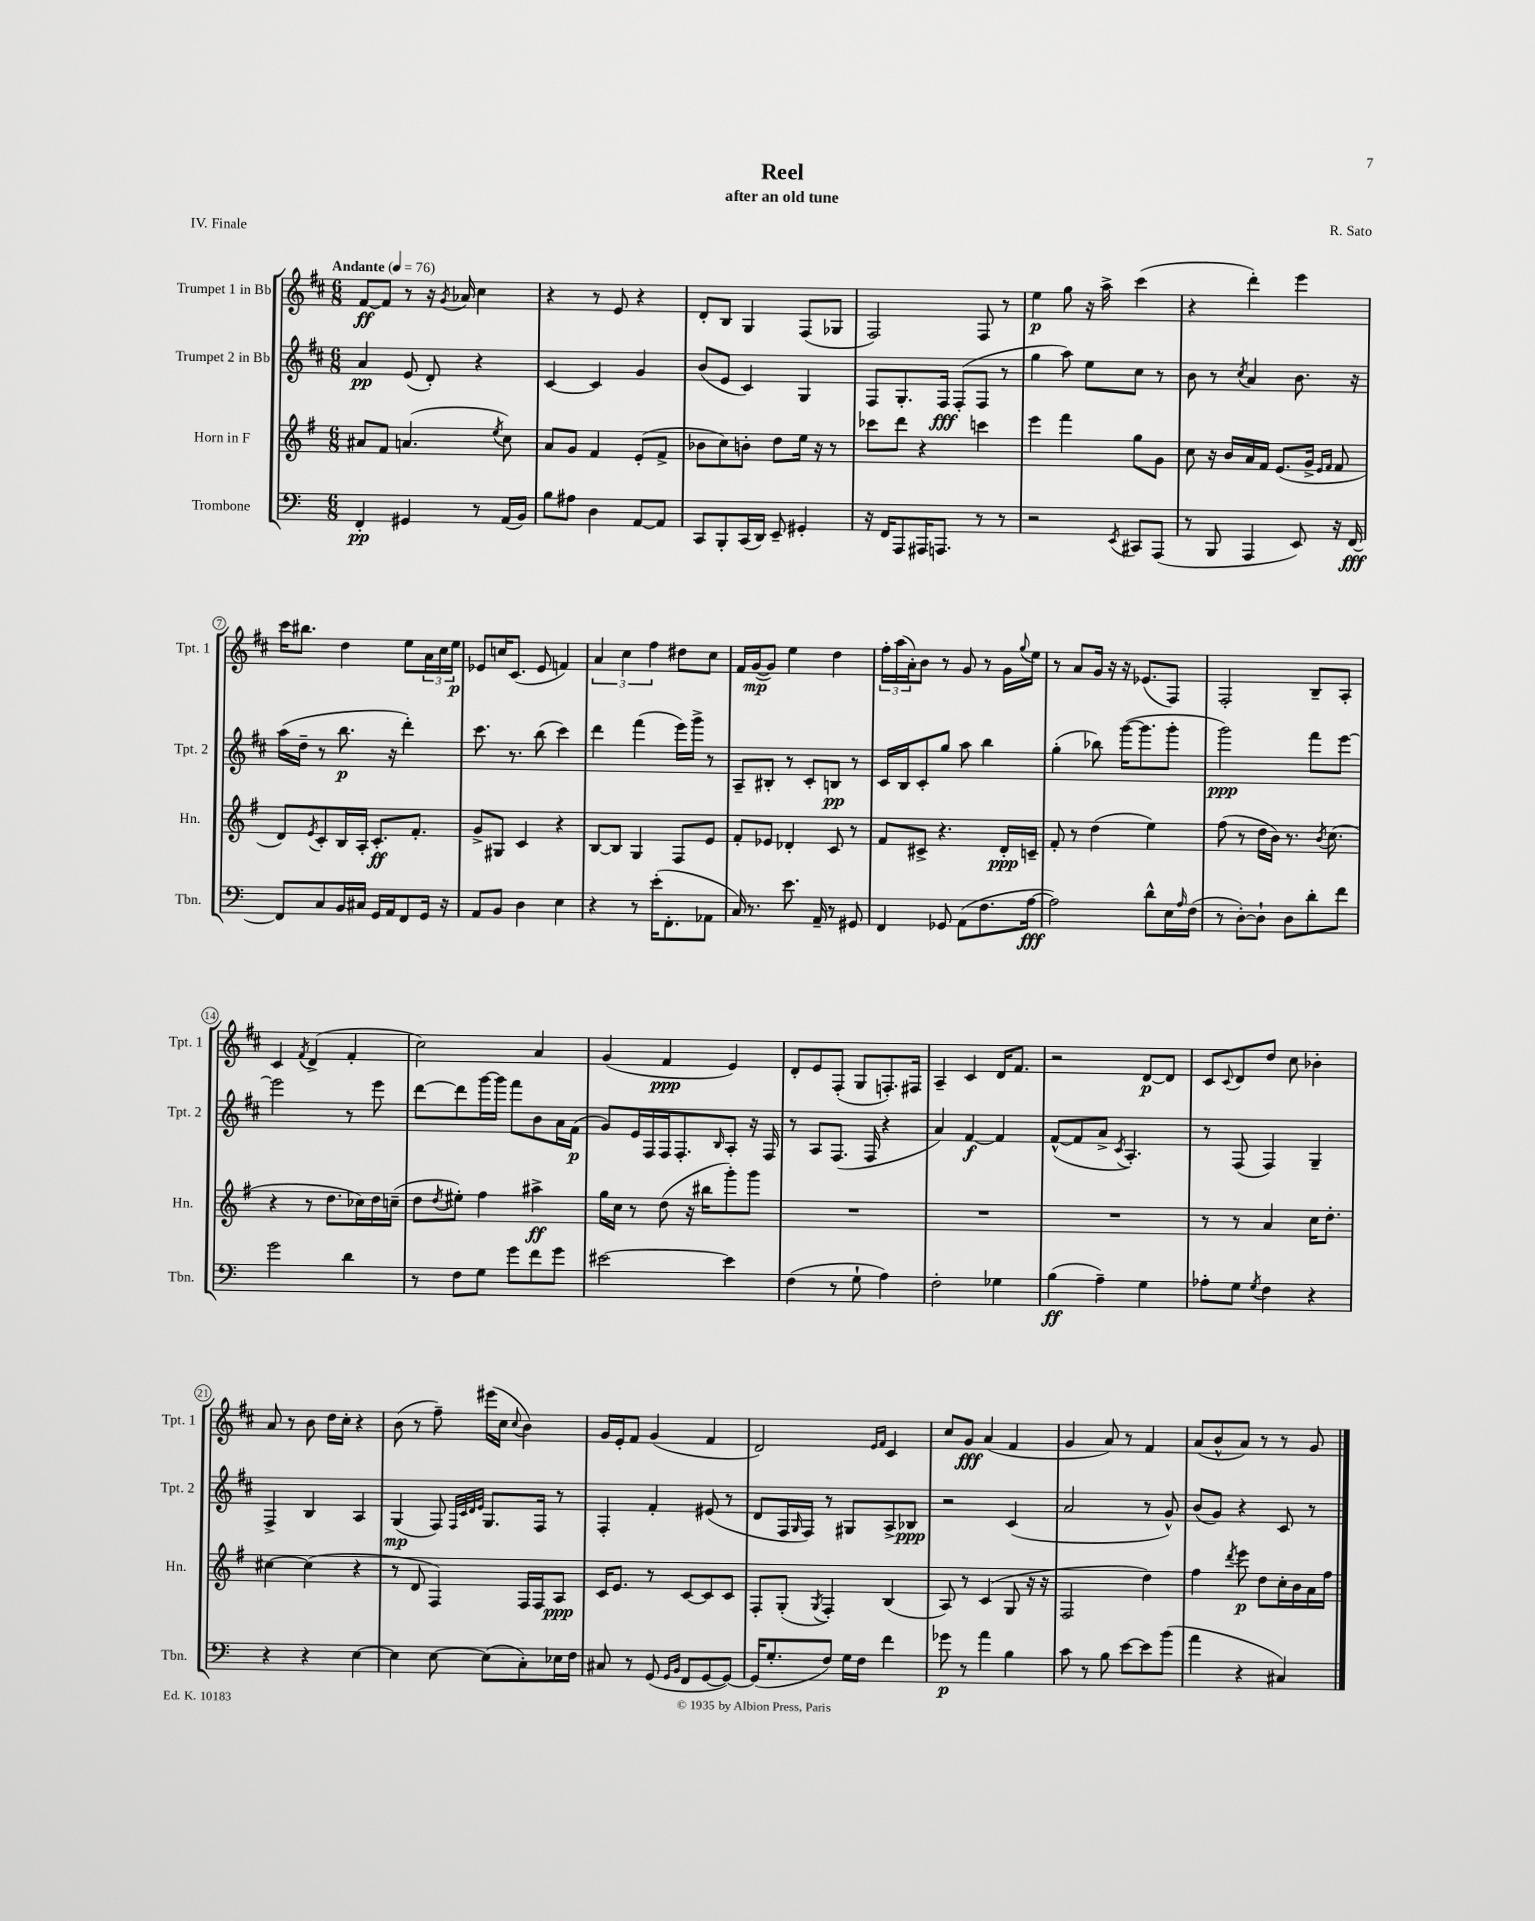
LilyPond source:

\header { title = "Reel" composer = "R. Sato" subtitle = "after an old tune" piece = "IV. Finale" }
<<
\new StaffGroup <<
\new Staff = "s0" \with { instrumentName = "Trumpet 1 in Bb" shortInstrumentName = "Tpt. 1" } {
    \clef treble \key d \major \numericTimeSignature \time 6/8 \tempo "Andante" 4 = 76
    fis'8~\ff fis'8 r8 r16 \acciaccatura { g'8 } aes'16 cis''4 |
    r4 r8 e'8 r4 |
    d'8-. b8 g4 fis8( ges8 |
    fis2) fis8 r8 |
    e''4\p g''8 r16 a''16-> cis'''4( |
    r4 d'''4-.) e'''4 |
    cis'''16 bis''8. d''4 e''8 \tuplet 3/2 { a'16 cis''16 e''16\p } |
    ees'8 c''16 cis'8.( ees'8 f'4) |
    \tuplet 3/2 { a'4 cis''4 fis''4 } dis''8 cis''8 |
    fis'16 g'16~\mp( g'8) e''4 d''4 |
    \tuplet 3/2 { fis''16-. a''16( a'16-.) } b'8 r8 g'8 r8 g'16 \appoggiatura { g''8 } e''16 |
    r8 a'8 g'16 r16 r16 ees'8.( fis8) |
    fis2-. b8-- a8-. |
    cis'4 \acciaccatura { fis'8 } d'4->( fis'4-. |
    cis''2) a'4 |
    g'4( fis'4\ppp e'4) |
    d'8-. e'8 fis8-.( g8 f8.-.) fis16 |
    a4-- cis'4 d'16 fis'8. |
    r2 d'8~\p d'8 |
    cis'8 \appoggiatura { cis'8 } d'8 d''8 cis''8 bes'4-. |
    a'8 r8 b'8 d''16 cis''16-. r4 |
    b'8( r8 fis''8--) eis'''16( cis''16 \appoggiatura { cis''8 } b'4) |
    g'16 e'16-. fis'8 g'4( fis'4 |
    d'2) \grace { e'16 fis'16 } cis'4 |
    cis''8 g'8\fff a'4( fis'4 |
    g'4 a'8) r8 fis'4 |
    a'8( b'8-^ a'8) r8 r8 g'8 \bar "|." |
}
\new Staff = "s1" \with { instrumentName = "Trumpet 2 in Bb" shortInstrumentName = "Tpt. 2" } {
    \clef treble \key d \major \numericTimeSignature \time 6/8
    a'4\pp e'8( d'8-.) r4 |
    cis'4~ cis'4 g'4 |
    b'8( e'8 cis'4) g4 |
    fis8 g8.-. fis16\fff fis8-.( fis8 r8 |
    g''4 a''8) e''8 cis''8 r8 |
    b'8 r8 \acciaccatura { cis''8 } a'4 b'8. r16 |
    a''16( d''16-- r8 b''8.\p r16 d'''4-.) |
    cis'''8. r8. b''8( cis'''4) |
    d'''4 fis'''4( e'''16) g'''16-> r8 |
    a8-- bis8-. r8 cis'8-. b8\pp r8 |
    cis'16 b16 cis'8-. g''8 a''8 b''4 |
    g''4-.( bes''8) g'''16~( g'''8. g'''8-. |
    g'''2\ppp) fis'''8 e'''8~ |
    e'''2 r8 e'''8 |
    d'''8~ d'''8 g'''16~ g'''16 fis'''8 b'8 a'16 fis'16\p( |
    g'8) e'16 fis16 fis16 fis8.-. \grace { b16 } a8-. r16 fis16 |
    r8 a8 fis8.( fis16 r4 |
    a'4) fis'4~\f fis'4 |
    fis'8~-^( fis'8 a'8-> \acciaccatura { cis'8 } a4.-.) |
    r8 fis8( fis4) g4-- |
    fis4-> b4 a4 |
    g4\mp( fis8) \grace { fis32 cis'32 d'32 e'32 } g8. fis16 r8 |
    fis4-. fis'4-. eis'8( r8 |
    d'8 fis16 \grace { g16 } fis16) r8 gis8 a8-> bes8\ppp |
    r2 cis'4( |
    a'2 r8 g'8-^) |
    b'8( g'8) r4 cis'8 r8 \bar "|." |
}
\new Staff = "s2" \with { instrumentName = "Horn in F" shortInstrumentName = "Hn." } {
    \clef treble \key g \major \numericTimeSignature \time 6/8
    ais'8 fis'8 a'4.( \acciaccatura { e''8 } c''8) |
    a'8 g'8 fis'4 e'8-.( fis'8-> |
    bes'8 c''8) b'8-. d''8 e''16 r16 r8 |
    ces'''8 d'''8 r4 c'''4 |
    e'''4 fis'''4 g''8 g'8 |
    c''8 r16 b'16 a'16 fis'16 e'8.( g'16-> \grace { e'16 fis'16 } fis'8 |
    d'8) \acciaccatura { e'8 } c'8-. b16 a16-. c'8.-.\ff fis'8.-. |
    g'8-> gis8 c'4 r4 |
    b8~ b8 g4 fis8 e'8 |
    fis'8-. ees'8 des'4-. c'8 r8 |
    fis'8 cis'8-> r4. d'16-.\ppp c'16-- |
    fis'8-. r8 d''4( e''4) |
    fis''8( r8 d''16 b'16) r8. \acciaccatura { b'8 } c''8.( |
    r4 r8 d''8. ces''16) d''16 c''16--( |
    d''8 \acciaccatura { d''8 } eis''8-.) fis''4 ais''4->\ff |
    g''16 c''16 r8 d''8( r16 bis''16 g'''8-.) g'''8 |
    R2. |
    R2. |
    R2. |
    r8 r8 a'4 c''16 d''8.-. |
    cis''4~ cis''4( r4 |
    r8 d'8 fis4) fis16 fis16 a8\ppp |
    c'16 e'8. r8 c'8~ c'8 c'8 |
    fis8-. g8-.( \acciaccatura { g8 } fis4-.) b4( |
    a8) r8 c'4( g8 r16 r16 |
    fis2 d''4) |
    fis''4 \acciaccatura { d'''8 } e'''8\p d''8 c''16-. b'16 a'16 fis''16 \bar "|." |
}
\new Staff = "s3" \with { instrumentName = "Trombone" shortInstrumentName = "Tbn." } {
    \clef bass \key c \major \numericTimeSignature \time 6/8
    f,4-.\pp gis,4 r8 a,16( b,16) |
    b8 ais8 d4 a,8~ a,8 |
    c,8 b,,8-. c,16( d,16) e,8-- gis,4-. |
    r16 f,16 a,,8 ais,,16 a,,8. r8 r8 |
    r2 \acciaccatura { e,8 } cis,8 a,,8( |
    r8 b,,8 a,,4 e,8) r16 f,16~\fff |
    f,8 c8 b,16 cis16 g,16 a,16 f,8 g,16 r16 |
    a,8 b,8 d4 e4 |
    r4 r8 e'16-.( f,8.-. aes,8 |
    c16) r8. e'8. a,16-- r8 gis,8 |
    f,4 ges,8 a,8( f8. a16~\fff |
    a2) d'8-^ e16 \grace { a16 } f16( |
    r8 d8~-.) d8-! d8 d'8-. f'8 |
    g'2 d'4 |
    r8 f8 g8 g'8 f'8 g'8 |
    eis'2~ eis'4 |
    f4( r8 g8-! a4) |
    f2-. ges4 |
    b4\ff( a4--) g4 |
    aes8-. g8 \acciaccatura { g8 } f4 r4 |
    r4 r4 e4~ |
    e4 e8~ e8( c8-.) ees16 f16 |
    cis8 r8 g,8( \grace { g,16 b,16 } f,8 g,8~ g,8~) |
    g,16( g8.-. f8) g16 f16 f'4 |
    ges'8\p r8 a'4 b4 |
    c'8 r8 b8 e'8~ e'8 b'8( |
    a'4 r4 cis4) \bar "|." |
}
>>
>>
\layout { \context { \Score \override BarNumber.stencil = #(make-stencil-circler 0.1 0.3 ly:text-interface::print) } }
